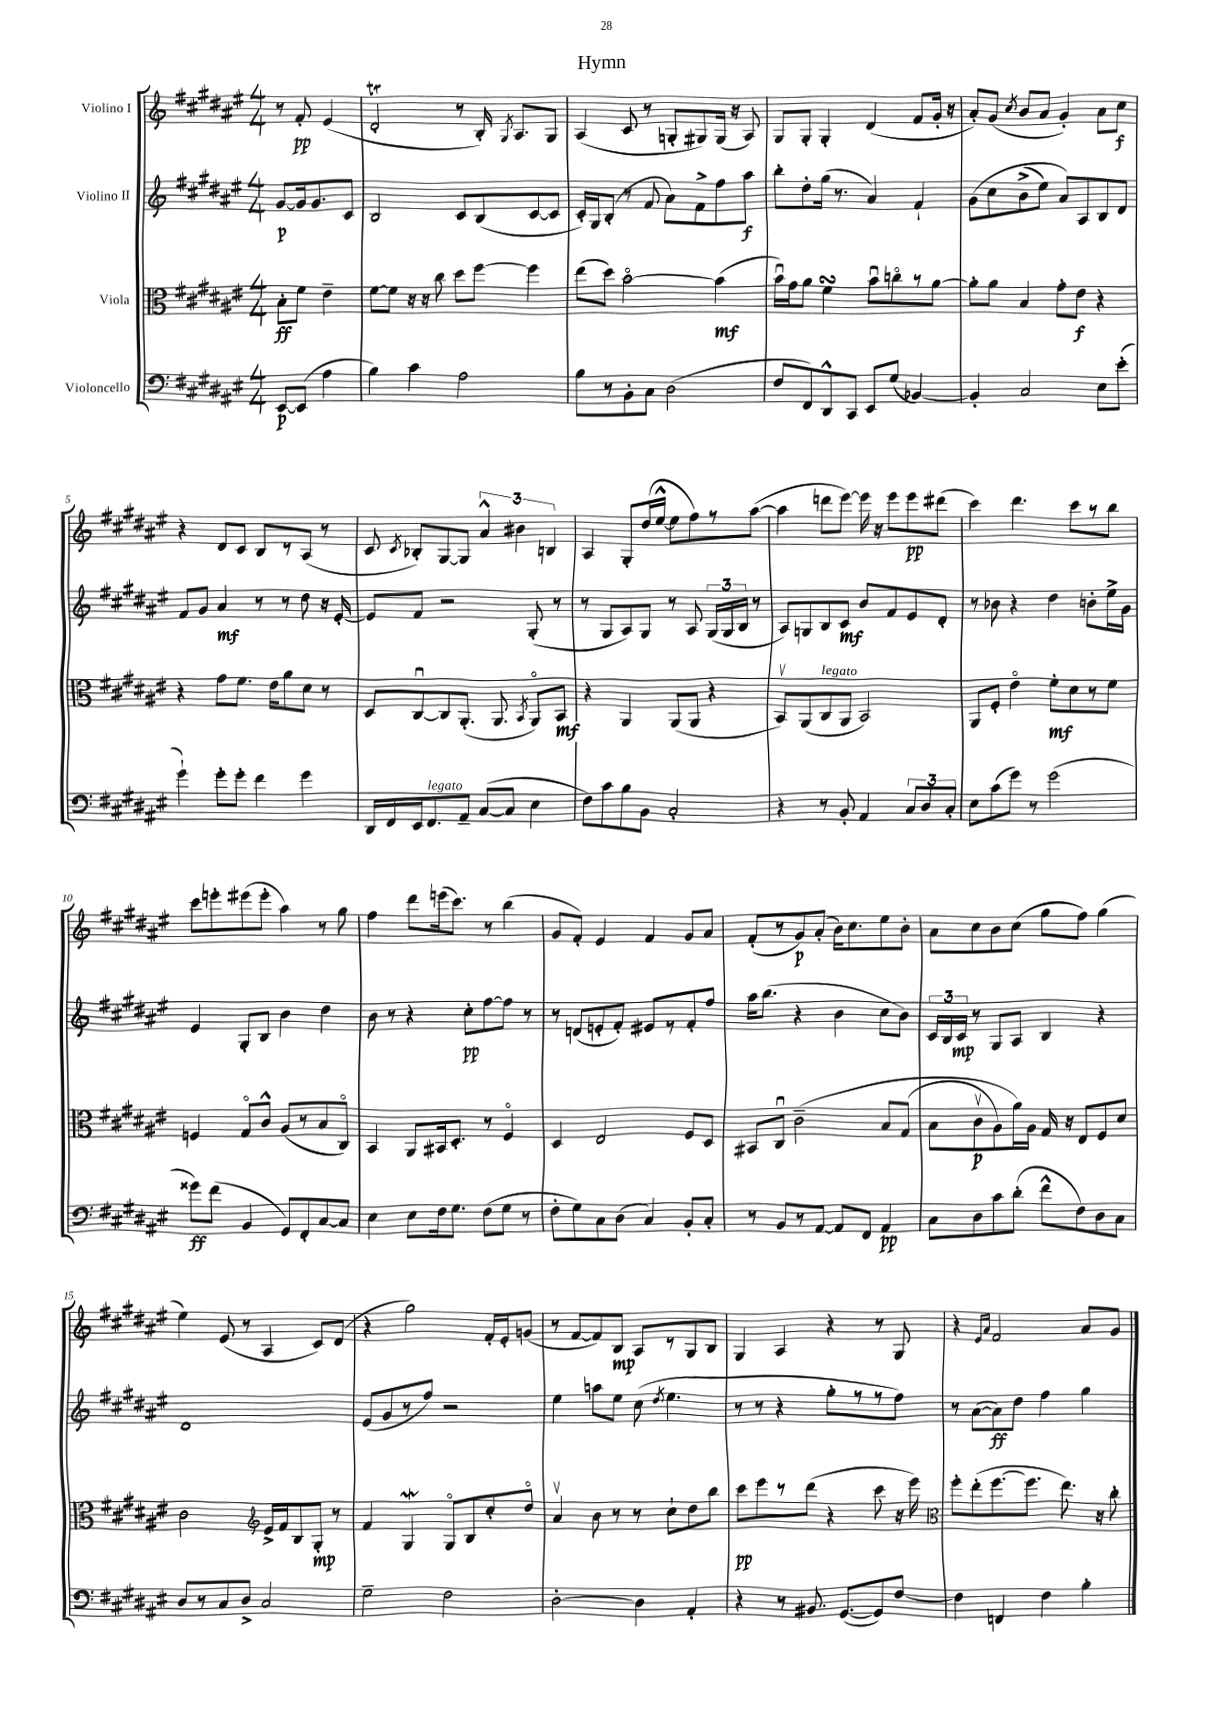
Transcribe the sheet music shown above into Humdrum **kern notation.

**kern	**kern	**kern	**kern
*staff4	*staff3	*staff2	*staff1
*clefF4	*clefC3	*clefG2	*clefG2
*k[f#c#g#d#a#e#]	*k[f#c#g#d#a#e#]	*k[f#c#g#d#a#e#]	*k[f#c#g#d#a#e#]
*M4/4	*M4/4	*M4/4	*M4/4
[8EE#/L	8B'\L	[8g#/L	8r
(8EE#/]J	8f#\J	16g#/]k	8f#'/
.	.	8.g#/	.
4A#\	4e#~\	.	(4e#/
.	.	8c#/J	.
=	=	=	=
4B\)	[8f#\L	2B/	2d#'/
.	8f#\]J	.	.
4c#\	16r	.	.
.	16r	.	.
.	8cc#\	.	.
2A#\	8dd#\L	8c#/L	8r
.	[8ff#\J	(8B/	16B'/)
.	.	.	8qG#/
.	.	.	8.A#/L
.	4ff#\]	[8c#/	.
.	.	8c#/]J	8G#/J
=	=	=	=
8B\L	(8ee#\L	16c#'/LL)	(4A#/
.	.	16G#/J	.
8r	8dd#\J)	(8B'/J	.
8BB'\	[2bo\	8r	8c#/
8C#\J	.	8f#/	8r
(2D#\	.	8a#\L)	8G'/L
.	.	8f#^\	8G#/)
.	(4b\]	8ff#\	(16G#/Jk
.	.	.	16r
.	.	8aa#\J	8A#/)
=	=	=	=
8F#/L	16bu\LL)	8bb'\L	8G#/L
.	16g#\J	.	.
8FF#/)	8a#\J	8dd#'\	8G#'/J
8DD#^^/	4f#\	(16gg#\Jk	4G#'/
.	.	8.r	.
8CC#/J	.	.	.
8EE#/L	8bu\L	4a#/)	(4d#/
(8G#/J	8cco\	.	.
[4BB-/)	8r	4f#`/	8f#/L
.	[8a#\J	.	16g#'/Jk
.	.	.	16r
=	=	=	=
4BB-'/]	8a#'\]L	&(8g#\L	8a#'/L)
.	8a#\J	8cc#\	(8g#/J
.	.	.	8qcc#/
2C#/	4B/	(8b^\	8b/L
.	.	8ee#\J)	8a#/J
.	8g#'\L	8a#/L&)	4g#'/)
.	8e#\J	8A#/	.
8E#\L	4r	8B/	8a#\L
(8e#'\J	.	8d#/J	8cc#\J
=	=	=	=
4g#`\)	4r	8f#/L	4r
.	.	8g#/J	.
8g#'\L	8g#\L	4a#/	8d#/L
8g#'\J	8.f#\J	.	8c#/J
4f#\	.	8r	8B/L
.	16e#\LK	.	.
.	8a#\	8r	8r
4g#\	8d#\J	8dd#\	(8A#/J
.	8r	16r	8r
.	.	[16e#'/	.
=	=	=	=
16DD#/LL	8D#/L	8e#/]L	8c#/
16FF#/	.	.	.
.	.	.	8qc#/
16EE#/J	[8C#u/	8f#/J	8B-'/L)
8.FF#/	.	.	.
.	8C#/]	2r	[8G#/
8AA#~/J	(8.AA#'/J	.	8G#/]J
([8C#/L	.	.	6a#^^/
.	8.AA#/	.	.
8C#/]J	.	.	.
.	.	.	6b#\
.	8qBB/	.	.
4E#\	8AA#o/L)	(8G#'/	.
.	.	.	6B/
.	8BB/J	8r	.
=	=	=	=
8F#\L)	4r	8r	4A#/
8c#\	.	8G#/L	.
8B\	4AA#/	8A#/)	8G#'/L
8BB\J	.	8G#/J	(16dd#/L
.	.	.	[16ee#^^/JJ
2C#'/	(8AA#/L	8r	8ee#\]L
.	8AA#/J	8A#/	8ff#\)
.	4r	(24G#/LL	8r
.	.	24G#/	.
.	.	24B/JJ	.
.	.	8r	([8aa#\J
=	=	=	=
4r	8BBv/L)	8A#/L)	4aa#\]
.	(8AA#/	8G/	.
8r	8C#/	8B/	8ddd\L
8BB'/	8AA#/J	8c#/J	[8eee#\J)
4AA#/	2BB/)	8b/L	16eee#\]
.	.	.	16r
.	.	8f#/	8eee#\L
12C#/L	.	8e#/	8eee#\
12D#/	.	.	.
.	.	8d#'/J	(8ddd#\J
12C#'/J	.	.	.
=	=	=	=
8E#\L	8AA#/L	8r	4ccc#\)
(8c#\	8F#'/J	8b-\	.
8g#\J)	4e#o\	4r	4.ddd#\
8r	.	.	.
(2g#\	8f#'\L	4dd#\	.
.	8d#\	.	8ccc#\L
.	8r	8b'\L	8r
.	8f#\J	16ee#^\L	8bb\J
.	.	16g#\JJ	.
=	=	=	=
8g##\L)	4F/	4e#/	8ccc#\L
(8f#\J	.	.	8eee'\
4BB/	8G#o/L	8G#'/L	(8eee#\
.	8c#^^/J	8B/J	8eee#'\J
8GG#/L)	(8A#/L	4b\	4aa#\)
8FF#'/	8r	.	.
[8C#/	8B/	4dd#\	8r
8C#/]J	8C#o/J)	.	8gg#\
=	=	=	=
4E#\	4BB/	8b\	4ff#\
.	.	8r	.
8E#\L	8AA#/L	4r	8ddd#\L
16F#\k	16BB#/k	.	(16eee\k
8.G#\J	8.D#'/J	.	8.ccc#\J)
.	.	8cc#'\L	.
(8F#\L	8r	[8ff#\	8r
8G#\J	4F#o/	8ff#\]J	(4bb\
8r	.	8r	.
=	=	=	=
8F#'\L	4D#/	8r	8g#/L
8G#\)	.	(8d/L	8f#'/J)
8C#\	2E#/	8e'/	4e#/
(8D#\J	.	8f#'/J)	.
4C#/)	.	8e#/L	4f#/
.	.	8r	.
8BB'/L	8F#/L	8f#'/	8g#/L
8C#'/J	8D#/J	8ff#/J	8a#/J
=	=	=	=
8r	8BB#/L	16aa#\LK	(8f#'/L
.	.	(8.bb\J	.
8BB/L	8C#u/J	.	8r
8r	&(2c#~\	4r	8g#/)
[8AA#/J	.	.	(8a#'/J
8AA#/]L	.	4b\	16b\LK)
.	.	.	8.cc#\
8FF#/J	.	.	.
4AA#/	8B/L	8cc#\L	8ee#\
.	(8G#/J	8b\J)	8b'\J
=	=	=	=
8C#\L	8B\L	24c#/LL	8a#\L
.	.	24B/	.
.	.	24c#/JJ	.
8D#\	8c#v\	8r	8cc#\
8c#\	8A#\)	8G#/L	8b\
(8d#'\J	16a#\L&)	8A#/J	(8cc#\J
.	16A#\JJ	.	.
8f#^^\L	16G#/	4B/	8gg#\L
.	16r	.	.
8F#\)	8E#/L	.	8ff#\J)
8D#\	8F#/	4r	(4gg#\
8C#\J	8d#/J	.	.
=	=	=	=
8D#/L	2c#\	1d#	4ee#\)
8r	.	.	.
8C#/	.	.	(8e#/
8D#^/J	.	.	8r
*	*clefG2	*	*
2C#/	16e#^/LL	.	4A#/
.	16f#/J	.	.
.	8B/	.	.
.	8G#'/J	.	8c#/L)
.	8r	.	(8d#/J
=	=	=	=
2G#~\	4f#/	(8e#/L	4r
.	.	8g#/	.
.	4G#/	8r	2gg#\)
.	.	8ff#/J)	.
2F#\	8G#o/L	2r	.
.	8B/	.	.
.	8cc#'/	.	16f#'/LL
.	.	.	16e#'/J
.	8dd#o/J	.	(8g/J
=	=	=	=
[2D#'\	4a#v/	4ee#\	8r
.	.	.	[8f#/L
.	8b\	8aa\L	8f#/])
.	8r	8ee#\J	8B/J
4D#\]	8r	(8cc#\	8A#/L
.	.	8qdd#/	.
.	8cc#`\L	4.ee#\	8r
4AA#'/	8dd#\	.	8G#/
.	8bb\J	.	8B/J
=	=	=	=
4r	8ccc#\L	8r	4G#/
.	8eee#\	8r	.
8r	8r	4r	4A#/
8.BB#/	(8ddd#\J	.	.
.	4r	8gg#'\L	4r
([8.GG#/L	.	.	.
.	.	8r	.
8GG#/])	8ccc#\	8r	8r
[8F#/J	16r	8ff#\J)	8G#/
.	16eee#\)	.	.
=	=	=	=
*	*clefC3	*	*
4F#\]	8ff#'\L	8r	4r
.	(8ee#'\	([8a#\L	.
.	.	.	16qqe#/LL
.	.	.	16qqa#/JJ
4FF/	[8.ff#\	8a#\])	2f#/
.	.	8dd#\J	.
.	8.ff#\]J	.	.
4F#\	.	4ff#\	.
.	8.ee#\)	.	.
4B'\	.	4gg#\	8a#/L
.	16r	.	.
.	8cc#'\	.	8g#/J
==	==	==	==
*-	*-	*-	*-
